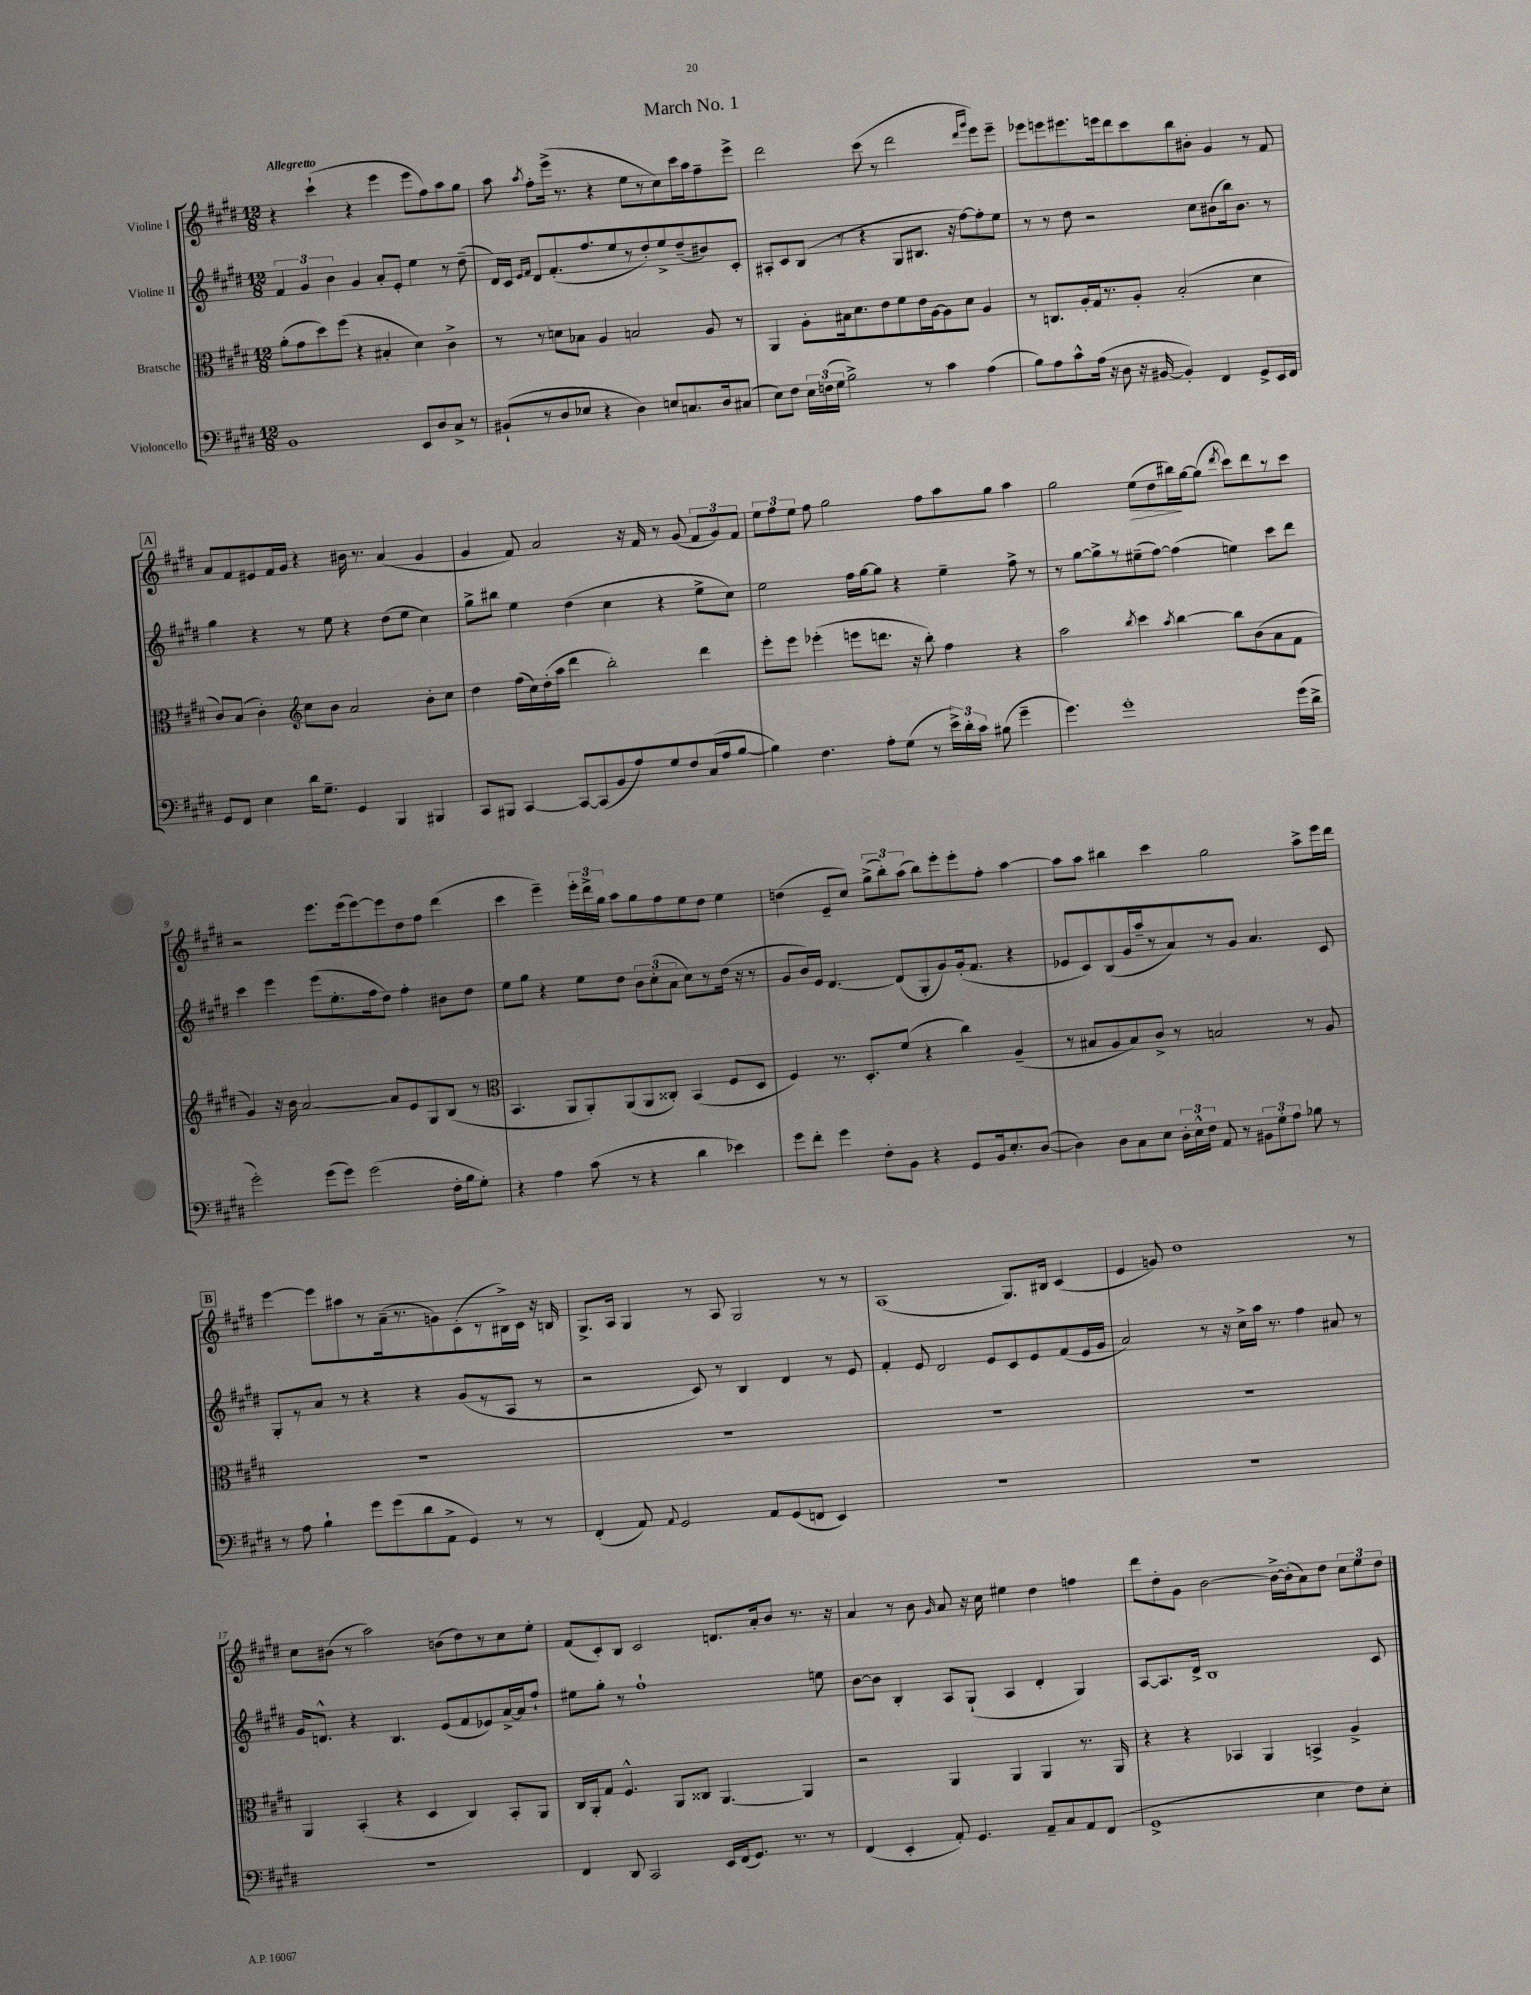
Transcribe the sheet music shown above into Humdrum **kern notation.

**kern	**kern	**kern	**kern
*staff4	*staff3	*staff2	*staff1
*clefF4	*clefC3	*clefG2	*clefG2
*k[f#c#g#d#]	*k[f#c#g#d#]	*k[f#c#g#d#]	*k[f#c#g#d#]
*M12/8	*M12/8	*M12/8	*M12/8
1BB	(8a'	6f#	4r
.	8g#	.	.
.	.	6g#	.
.	8dd#)	.	(4ccc#`
.	.	6b	.
.	(8ff#	.	.
.	4r	4g#	4r
.	4B#'	8a'	4eee
.	.	8e'	.
8EE	4d#)	4ee	8eee
8D#	.	.	8ff#)
8C#^	4c#^	8r	8aa
8r	.	(8dd#~	8gg#
=	=	=	=
(8BB#`	8r	16d#)	8aa
.	.	16c#	.
.	.	16qqe	.
.	.	16qqf#	8qaa
8r	8r	8d#	8ff#'
8D#	8d	(8.f#'	(16eee^
.	.	.	8.r
8E-	8B-	.	.
.	.	8.ff#	.
4r	4A	.	4r
.	.	8ee	.
4D#)	2B	8r	8ee
.	.	8dd#')	8r
8E	.	8ee^	8cc#)
8.C	.	(8dd#~	16ccc#
.	.	.	16aa
.	8A	8b#)	8ff#~
16D#	.	.	.
(8C#	8r	8c#'	8eee^
=	=	=	=
8E)	4AA	8A#'	2ddd#
8F#	.	8c#	.
24E	8A'	(8B	.
(24F	.	.	.
24G#	.	.	.
2B^)	16B#	8r	.
.	8.d#	.	.
.	.	4r	(8ccc#
.	8e	.	8r
.	8f#	8G#	2ddd#
8r	16e	8.B#	.
.	[16A	.	.
4c#	8A]	.	.
.	.	16r	.
.	8d#	[8ff#)	.
.	.	.	16qqddd#
.	.	.	16qqggg#
(4A	4A	8ff#']	8eee)
.	.	8ee	8eee~
=	=	=	=
8B)	8r	8r	8eee-
8A	8.C	8r	8eee
8c#^^	.	8dd#	8.eee#
.	16A'	.	.
(16A	16G#	2r	.
16r	8.r	.	16eee
8D#	.	.	8ddd#
16r	8A'	.	8ccc#
[16BB#	.	.	.
4BB#'])	(2B'	.	8bb
.	.	8cc#	8b#'
4FF#	.	(8b#	4g#
.	.	16bb)	.
.	.	8.b#	.
8GG#^	4d#	.	8r
16EE	.	8r	8f#
16FF#	.	.	.
=	=	=	=
8GG#	8c#)	4gg#	8a
8FF#	(8B	.	8f#
4E	4c#')	4r	8e#
.	.	.	16f#
.	.	.	16g#
*	*clefG2	*	*
16d#	8cc#	8r	4r
8.G#~	.	.	.
.	8b	8ee	.
4GG#	2a	4r	16b#
.	.	.	8.r
4BBB	.	(8dd#	(4a
.	.	8ee	.
4BBB#	8b'	4cc#)	4g#
.	8cc#	.	.
=	=	=	=
8CC#	4dd#	8gg#^	4g#
8BBB#	.	8bb#	.
[4CC#	(16ff#	4ee	8f#)
.	16cc#)	.	.
.	(16dd#'	.	2a
.	16aa	.	.
8CC#_	4ddd#	(4dd#	.
(8CC#]	.	.	.
8BB	2bb')	4cc#	.
8A)	.	.	16r
.	.	.	16f#
8G#	.	4r	8r
8F#	.	.	(8g#
(16C#	4ddd#	8ee^	12f#
16A	.	.	.
.	.	.	12g#)
[8B	.	8cc#)	.
.	.	.	12f#
=	=	=	=
4B])	8eee'	2ee	12ee
.	.	.	12ff#
.	8eee	.	.
.	.	.	12ee
4.F#	(4eee-'	.	8ff#
.	.	.	2gg#
.	8eee	16ff#	.
.	.	[16gg#	.
8A'	8.ddd	8gg#]	.
(8G#	.	4r	.
.	16r	.	.
8r	8bb')	.	8ff#
24e^)	4ff#	4ee~	8aa
24d#'	.	.	.
24c#	.	.	.
(8B#	.	.	8gg#
4g#~	4r	8ff#^	4aa
.	.	8r	.
=	=	=	=
4.g#)	2aa	8r	2gg#
.	.	[8gg#	.
.	.	8gg#^]	.
1g#'	.	8r	.
.	8qbb	.	.
.	4ccc#	(8ee#~	(8ee
.	.	[8ff#)	8dd#
.	8qaa	.	.
.	[4bb	(4ff#]	16bb#)
.	.	.	[16gg#
.	.	.	(8gg#]
.	.	.	8qddd#
.	8bb]	4ee)	8ccc#)
.	(8b	.	8ddd#
.	8a	8ccc#	8r
(16g#	8f#	8ddd#	8ccc#
16d#^	.	.	.
=	=	=	=
2g#')	4g#)	4ccc#	2r
.	16r	4eee	.
.	16b	.	.
.	[2a	.	.
(8g#	.	(8eee	8.eee
8g#)	.	8.ee'	.
.	.	.	(16eee
(2g#	.	.	[8eee)
.	.	16ff#	.
.	8a]	8dd#)	8eee]
.	8e	4ff#'	8dd#
.	8G#	.	8ff#
16F#'	(8B	8b#	(4ddd#
16B	.	.	.
8G#')	8r	8dd#	.
=	=	=	=
*	*clefC3	*	*
4r	4.BB	8ee	4ccc#
.	.	8gg#	.
4A	.	4r	4eee~)
.	8AA	.	.
(8c#	8AA')	8ee	24eee'
.	.	.	24ddd#^
.	.	.	24gg#
8r	(8AA	8dd#	8aa
4r	8AA	12b	8gg#
.	.	(12cc#'	.
.	8C##')	.	8ff#
.	.	12a	.
4d#	(4BB	8cc#)	8ee
.	.	8r	8dd#
4e-)	8F#	(16dd#	4ee
.	.	16r	.
.	8D#	8r	.
=	=	=	=
8g#	4F#)	8g#	(4dd
8f#'	.	16b)	.
.	.	16e	.
4g#	8.r	[4.d#	8e~
.	.	.	8cc#)
.	8.D#'	.	.
8F#'	.	.	(12gg#^
.	.	.	12bb')
8BB	(8f#	(8d#]	.
.	.	.	(12aa
4r	4r	8G#'	8bb)
.	.	8g#)	8eee'
8GG#	4cc#)	(16g#'	8eee'
.	.	8.f#	.
16BB	.	.	8ff#'
8.E'	.	.	.
.	(4A~	4r	[4aa
([8D#	.	.	.
=	=	=	=
4D#])	8r	8e-	8aa]
.	8B#	8c#)	8aa
8D#	8A	(8B	4bb#
8C#	8B#)	16g#	.
.	.	16aa~	.
8E	8c#^	8r	4ccc#
24D#'	8r	8a)	.
24E^^	.	.	.
24F#	.	.	.
8AA	2B	8r	2gg#
8r	.	8g#	.
12BB#	.	4.a	.
12G#'	.	.	.
12A	.	.	.
8B-	8r	.	8aa^
8r	8A	8c#	16eee
.	.	.	16ddd#
=	=	=	=
8r	1.r	8G#'	[4eee
8A	.	8r	.
4B`	.	8a	8eee]
.	.	8r	8aa#
8g#	.	4r	8r
(8g#	.	.	(16a~
.	.	.	8.r
8d#	.	4r	.
8AA^	.	.	8g)
4GG#)	.	(8g#	(8c#'
.	.	8r	8r
8r	.	8A	16B#^)
.	.	.	16c#
8r	.	8r	16r
.	.	.	16B
=	=	=	=
(4FF#'	1.r	2r	8.G#^
.	.	.	16A
8AA)	.	.	4G#
8qqAA	.	.	.
2GG#	.	.	.
.	.	8c#)	8r
.	.	8r	8A
.	.	4B	2G#
8AA	.	.	.
(8GG#	.	4d#	.
8FF	.	.	.
4EE)	.	8r	8r
.	.	8e	8r
=	=	=	=
1.r	1.r	4f#'	(1A
.	.	8e	.
.	.	2d#	.
.	.	8e	.
.	.	8c#	8.G#)
.	.	8e	.
.	.	.	16B#
.	.	(8f#	(4c#
.	.	16e	.
.	.	16g#	.
=	=	=	=
1.r	1.r	2a)	4e
.	.	.	8g)
.	.	.	1dd#
.	.	8r	.
.	.	16r	.
.	.	16cc#^	.
.	.	16aa	.
.	.	8.r	.
.	.	4ff#	.
.	.	8a#	.
.	.	8r	8r
=	=	=	=
1.r	4AA	16g#	8cc#
.	.	8.d^^	.
.	.	.	(8b#
.	(4BB'	4r	8r
.	.	.	2aa)
.	4r	4.B	.
.	4D#	.	.
.	.	(8e	(8b
.	4C#)	8f#	8dd#)
.	.	8e-)	8r
.	8BB'	[16a^	8cc#
.	.	16a]	.
.	8AA	8ff#`	8ee'
=	=	=	=
4FF#	16C#	8ee#	(8f#
.	16AA'	.	.
.	8G#	8gg#'	8c#')
8DD#	4.F#^^	8r	8B
2CC#	.	1ff#`	2c#
.	8AA	.	.
.	8C##	.	.
16EE	[4.AA	.	8.d
(16FF#	.	.	.
8.GG#)	.	.	.
.	.	.	16a'
.	.	.	8b
8.r	.	.	.
.	4AA]	.	8.r
8r	.	8ee	.
.	.	.	16r
=	=	=	=
(4FF#	2r	[8b	4a
.	.	8b]	.
4EE'	.	4B'	8r
.	.	.	8b
.	.	.	16qqg#
8AA')	4AA	8A	8a
4.GG#	.	(8G#`	16r
.	.	.	16cc#
.	4AA	4A	4ee#
8AA~	4AA	4d#'	4dd#
8C#	.	.	.
8AA	8.r	4G#)	4ff
(8FF#	.	.	.
.	16AA	.	.
=	=	=	=
1GG#^	4r	[8A	8ddd#
.	.	8.A]	8dd#'
.	4r	.	8g#
.	.	16d#^	.
.	.	1B	[2b
.	4BB-	.	.
.	4AA	.	.
.	.	.	16b^_
.	.	.	(16b']
4E	4BB^	.	8a)
.	.	.	8dd#
8F#)	4A^	.	12cc#
.	.	.	12ee
8E'	.	8c#	.
.	.	.	12dd#
==	==	==	==
*-	*-	*-	*-
